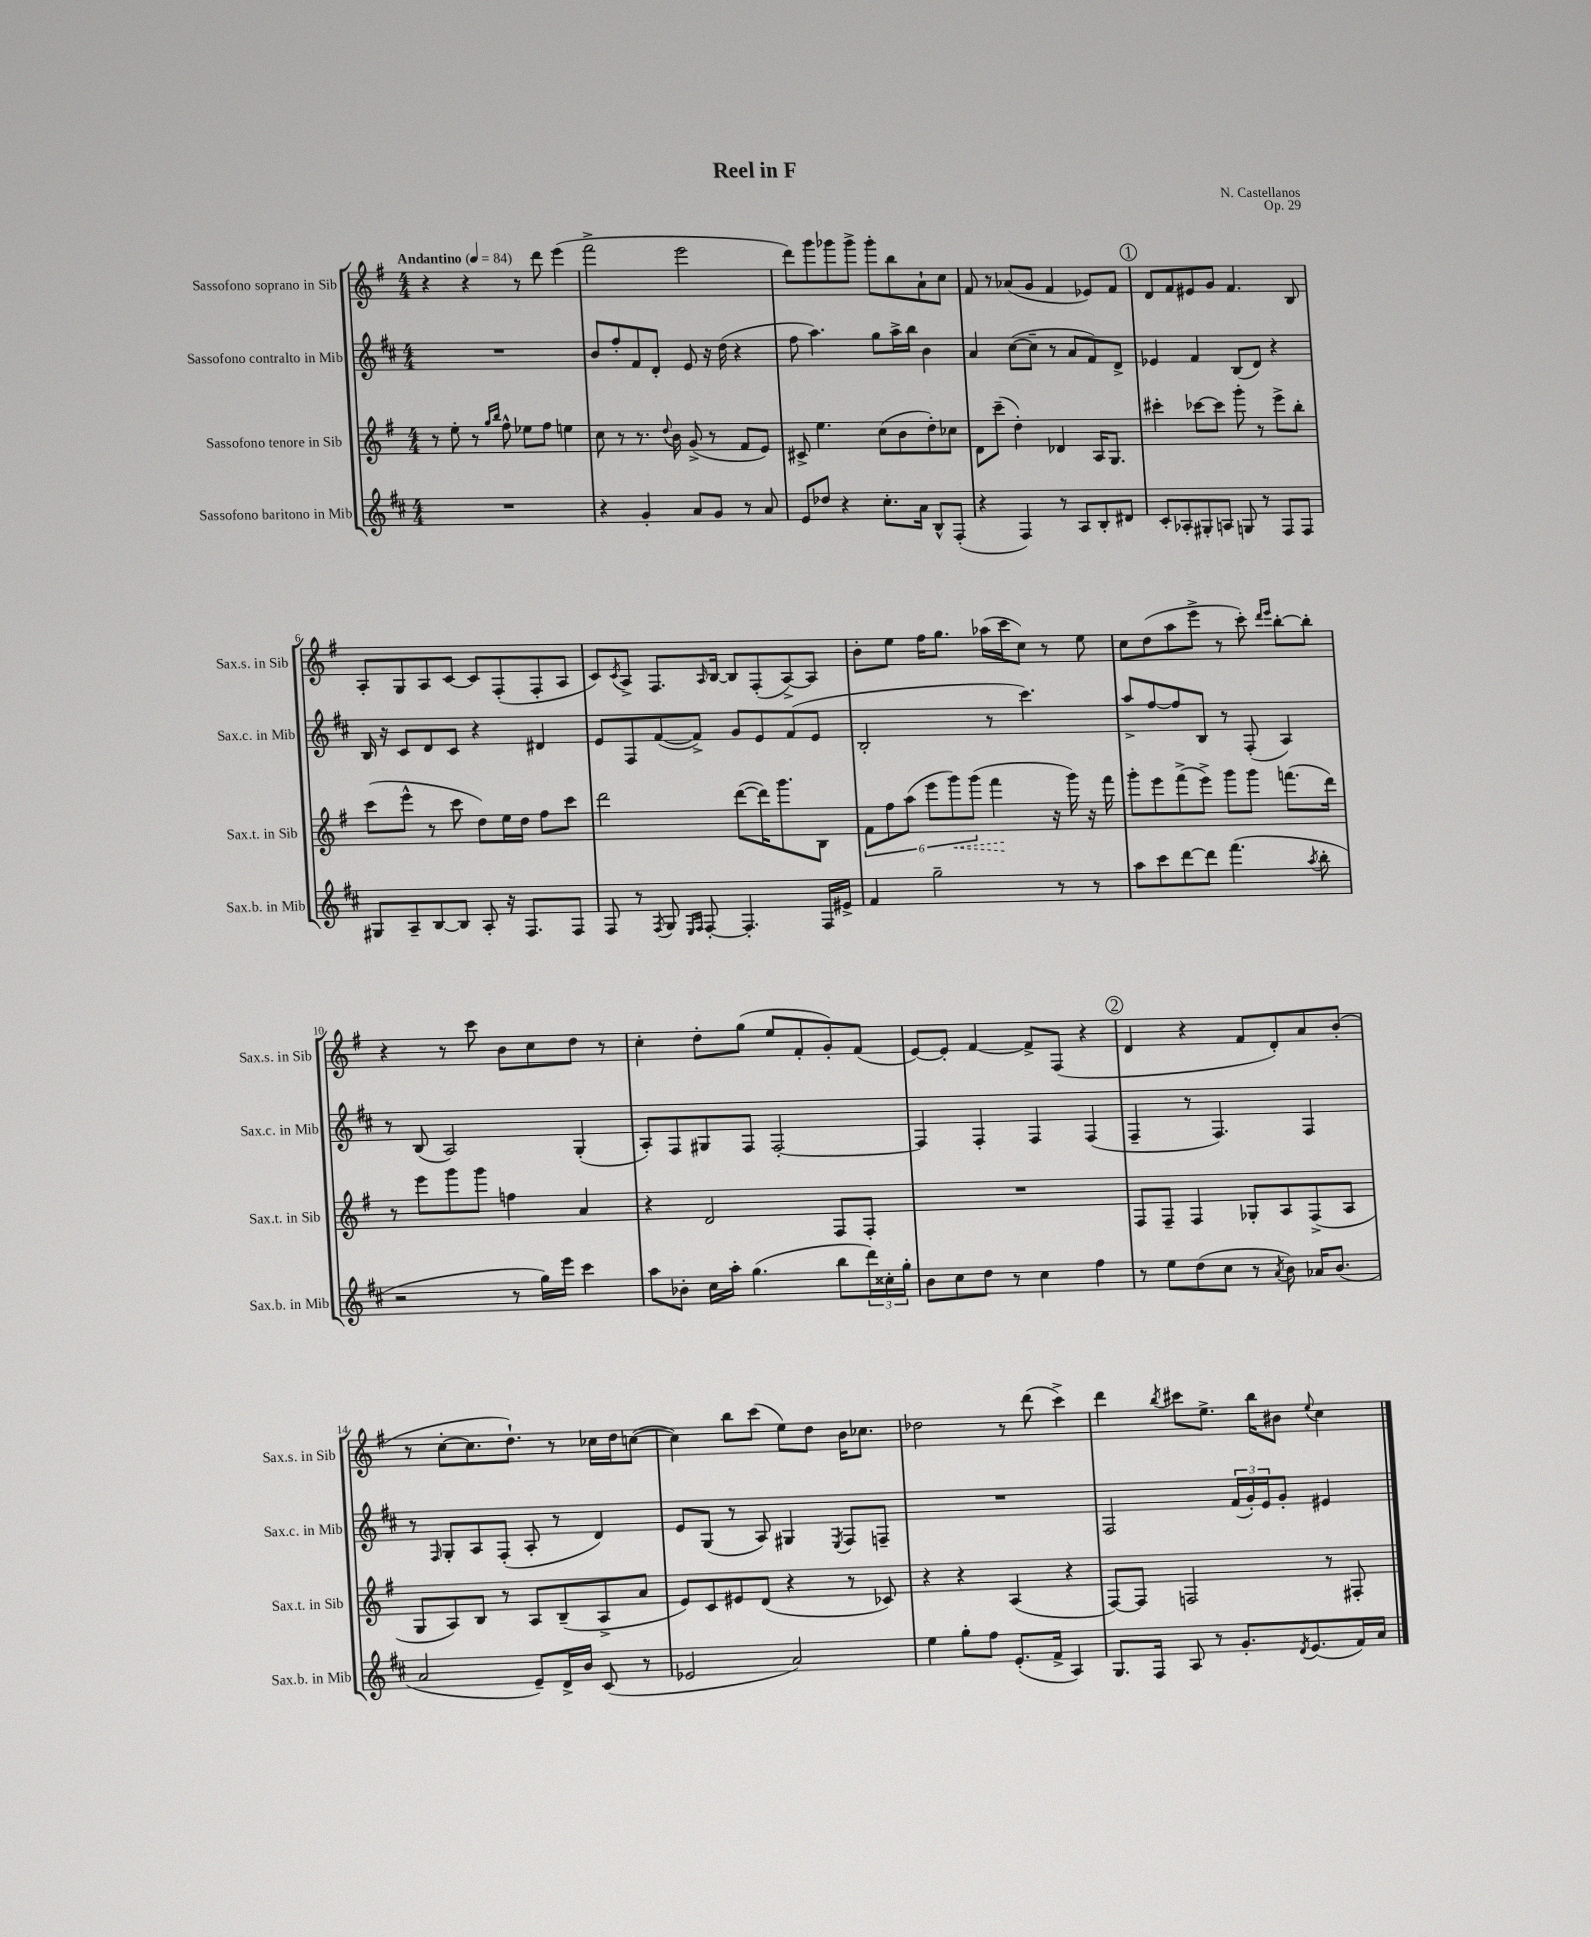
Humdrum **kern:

**kern	**kern	**kern	**kern
*staff4	*staff3	*staff2	*staff1
*clefG2	*clefG2	*clefG2	*clefG2
*k[f#c#]	*k[f#]	*k[f#c#]	*k[f#]
*M4/4	*M4/4	*M4/4	*M4/4
*MM84	*MM84	*MM84	*MM84
1r	8r	1r	4r
.	8ee'	.	.
.	8r	.	4r
.	16qqgg	.	.
.	16qqbb	.	.
.	8ff#^^	.	.
.	8ee-	.	8r
.	8ff#	.	8ddd
.	4ee	.	(4eee
=	=	=	=
4r	8cc	8b	2fff#^
.	8r	8ff#'	.
4g'	8.r	8f#	.
.	.	8d'	.
.	8qqdd	.	.
.	16b	.	.
8a	(8g^	8e	2eee
8g	8r	16r	.
.	.	(16dd	.
8r	8f#	4r	.
8a	8e)	.	.
=	=	=	=
8e	8c#^	8ff#	8ddd)
8dd-	4.ee	4.aa)	8ggg
4r	.	.	8ggg-
.	.	.	8ggg-^
8.cc#'	(8cc	8gg	8ggg-'
.	8b	16aa^	8bb
16a	.	16bb	.
8B^^	8dd')	4b	8a`
(8F#'	8cc-	.	8cc
=	=	=	=
4r	8d	4a	8f#
.	(8ccc~	.	8r
4F#)	4dd')	([8cc#	(8a-
.	.	8cc#~]	8g
8r	4d-	8r	4f#
8A	.	8a	.
8B'	16A	8f#)	8e-)
.	8.G	.	.
8d#	.	8d^	8f#
=	=	=	=
8c#'	4ccc#'	4e-	8d
8A-'	.	.	8f#
8G#'	[8ccc-	4f#	8e#
8A	8ccc-]	.	8g
8G	8ggg'	(8B	4.f#
8r	8r	8d)	.
8F#	8eee^	4r	.
8F#	8bb'	.	8B
=	=	=	=
8G#	(8ccc	16B	8A'
.	.	16r	.
8A~	8eee^^	8c#	8G
[8B	8r	8d	8A
8B]	8ccc	8c#	[8c
8A'	8dd)	4r	8c]
16r	16ee	.	(8F#'
8.F#	16dd	.	.
.	8ff#	4d#	8F#'
8F#	8ccc	.	8A
=	=	=	=
8F#	2ddd	8e	8c)
.	.	.	8qc
8r	.	8F#	8A^
8qF#	.	.	.
8G	.	([8f#	8.F#
16qqE	.	.	.
16qqF#	.	.	.
[8F#'	.	8f#^])	.
.	.	.	16qqA
.	.	.	[16B
4.F#']	([8ddd	8g	8B]
.	16ddd])	8e	(8F#'
.	8.ggg	.	.
.	.	(8f#	[8A^)
16F#	8B	8e	8A]
16e#^	.	.	.
=	=	=	=
4f#	12f#	2B'	8b'
.	12ff#	.	.
.	.	.	8ee
.	(12aa	.	.
2gg~	12eee	.	16ff#
.	.	.	8.gg
.	12ggg)	.	.
.	(12ggg	.	.
.	4fff#	8r	(16aa-
.	.	.	16ccc
.	.	4.ccc#)	8cc)
8r	16r	.	8r
.	16ggg)	.	.
8r	16r	.	8ee
.	16fff#	.	.
=	=	=	=
8aa	8ggg'	8aa^	8cc
8ccc#	8eee	[8ff#	(8dd
[8ddd	(8fff#^	8ff#]	8aa
8ddd]	8eee^)	8B	8eee^
(4.fff#	8ggg	8r	8r
.	8ggg	(8F#'	8ccc')
.	.	.	16qqddd
.	.	.	16qqeee
.	(8.fff	4A)	[8bb'
8qaa	.	.	.
8bb'	.	.	8bb']
.	16ddd)	.	.
=	=	=	=
2r	8r	8r	4r
.	8eee	(8B	.
.	8ggg	2A)	8r
.	8ggg	.	8ccc
8r	4ff	.	8b
16gg)	.	.	8cc
16eee	.	.	.
4ccc#	4a	(4G'	8dd
.	.	.	8r
=	=	=	=
8aa	4r	8A')	4cc'
8b-'	.	8F#	.
16cc#	2d	8G#	8dd'
16aa'	.	.	.
(4.gg	.	8F#	(8gg
.	.	[2F#'	8ee
.	.	.	8f#'
8bb	8F#	.	8g')
24ddd)	8F#'	.	(8f#
24cc##'	.	.	.
24gg'	.	.	.
=	=	=	=
8b	1r	4F#]	[8e)
8cc#	.	.	8e']
8dd	.	4F#'	[4f#
8r	.	.	.
4cc#	.	4F#	8f#^]
.	.	.	(8F#
4ff#	.	(4F#	4r
=	=	=	=
8r	8F#	4F#~	4d
8ee	8F#~	.	.
(8dd	4F#	8r	4r
8cc#	.	4.F#)	.
8r	8G-'	.	8f#
8qa	.	.	.
8b)	8A	.	8d')
16a-	(8F#^	4F#	8a
(8.b	.	.	.
.	8A	.	(8b'
=	=	=	=
2a	8G	8r	8r
.	.	16qqF#	.
.	8A)	8G'	[8cc'
.	8B	8A	8.cc]
.	8r	(8F#'	.
.	.	.	8.dd`)
8e~)	8A	8A'	.
16d^	(8B~	8r	8r
16b	.	.	.
(8c#	8A^	4d)	16cc-
.	.	.	16dd
8r	8a	.	([8cc
=	=	=	=
2e-	8e)	8e	4cc])
.	8c	(8G	.
.	8e#	8r	8bb
.	(8d	8A)	(8ccc
2a)	4r	4G#	8ee)
.	.	.	8dd
.	.	8qE	.
.	8r	8F#	16b
.	.	.	8.cc-
.	8c-)	8F~	.
=	=	=	=
4ee	4r	1r	2dd-
8gg'	4r	.	.
8ff#	.	.	.
(8.e'	(4A	.	8r
.	.	.	(8ddd
16f#^	.	.	.
4A)	4r	.	4ccc^)
=	=	=	=
8.G	[8F#)	2F#	4ddd
.	8F#]	.	.
16F#	.	.	.
.	.	.	8qbb
8A	2F	.	8ccc#
8r	.	.	8.ee^
8.g'	.	(24f#	.
.	.	24g')	.
.	.	.	16bb
.	.	24e	.
.	.	8g'	8b#
8qd	.	.	.
(8.e	.	.	.
.	.	.	8qqee
.	8r	4e#	4cc
16f#)	8F#'	.	.
16a	.	.	.
==	==	==	==
*-	*-	*-	*-
